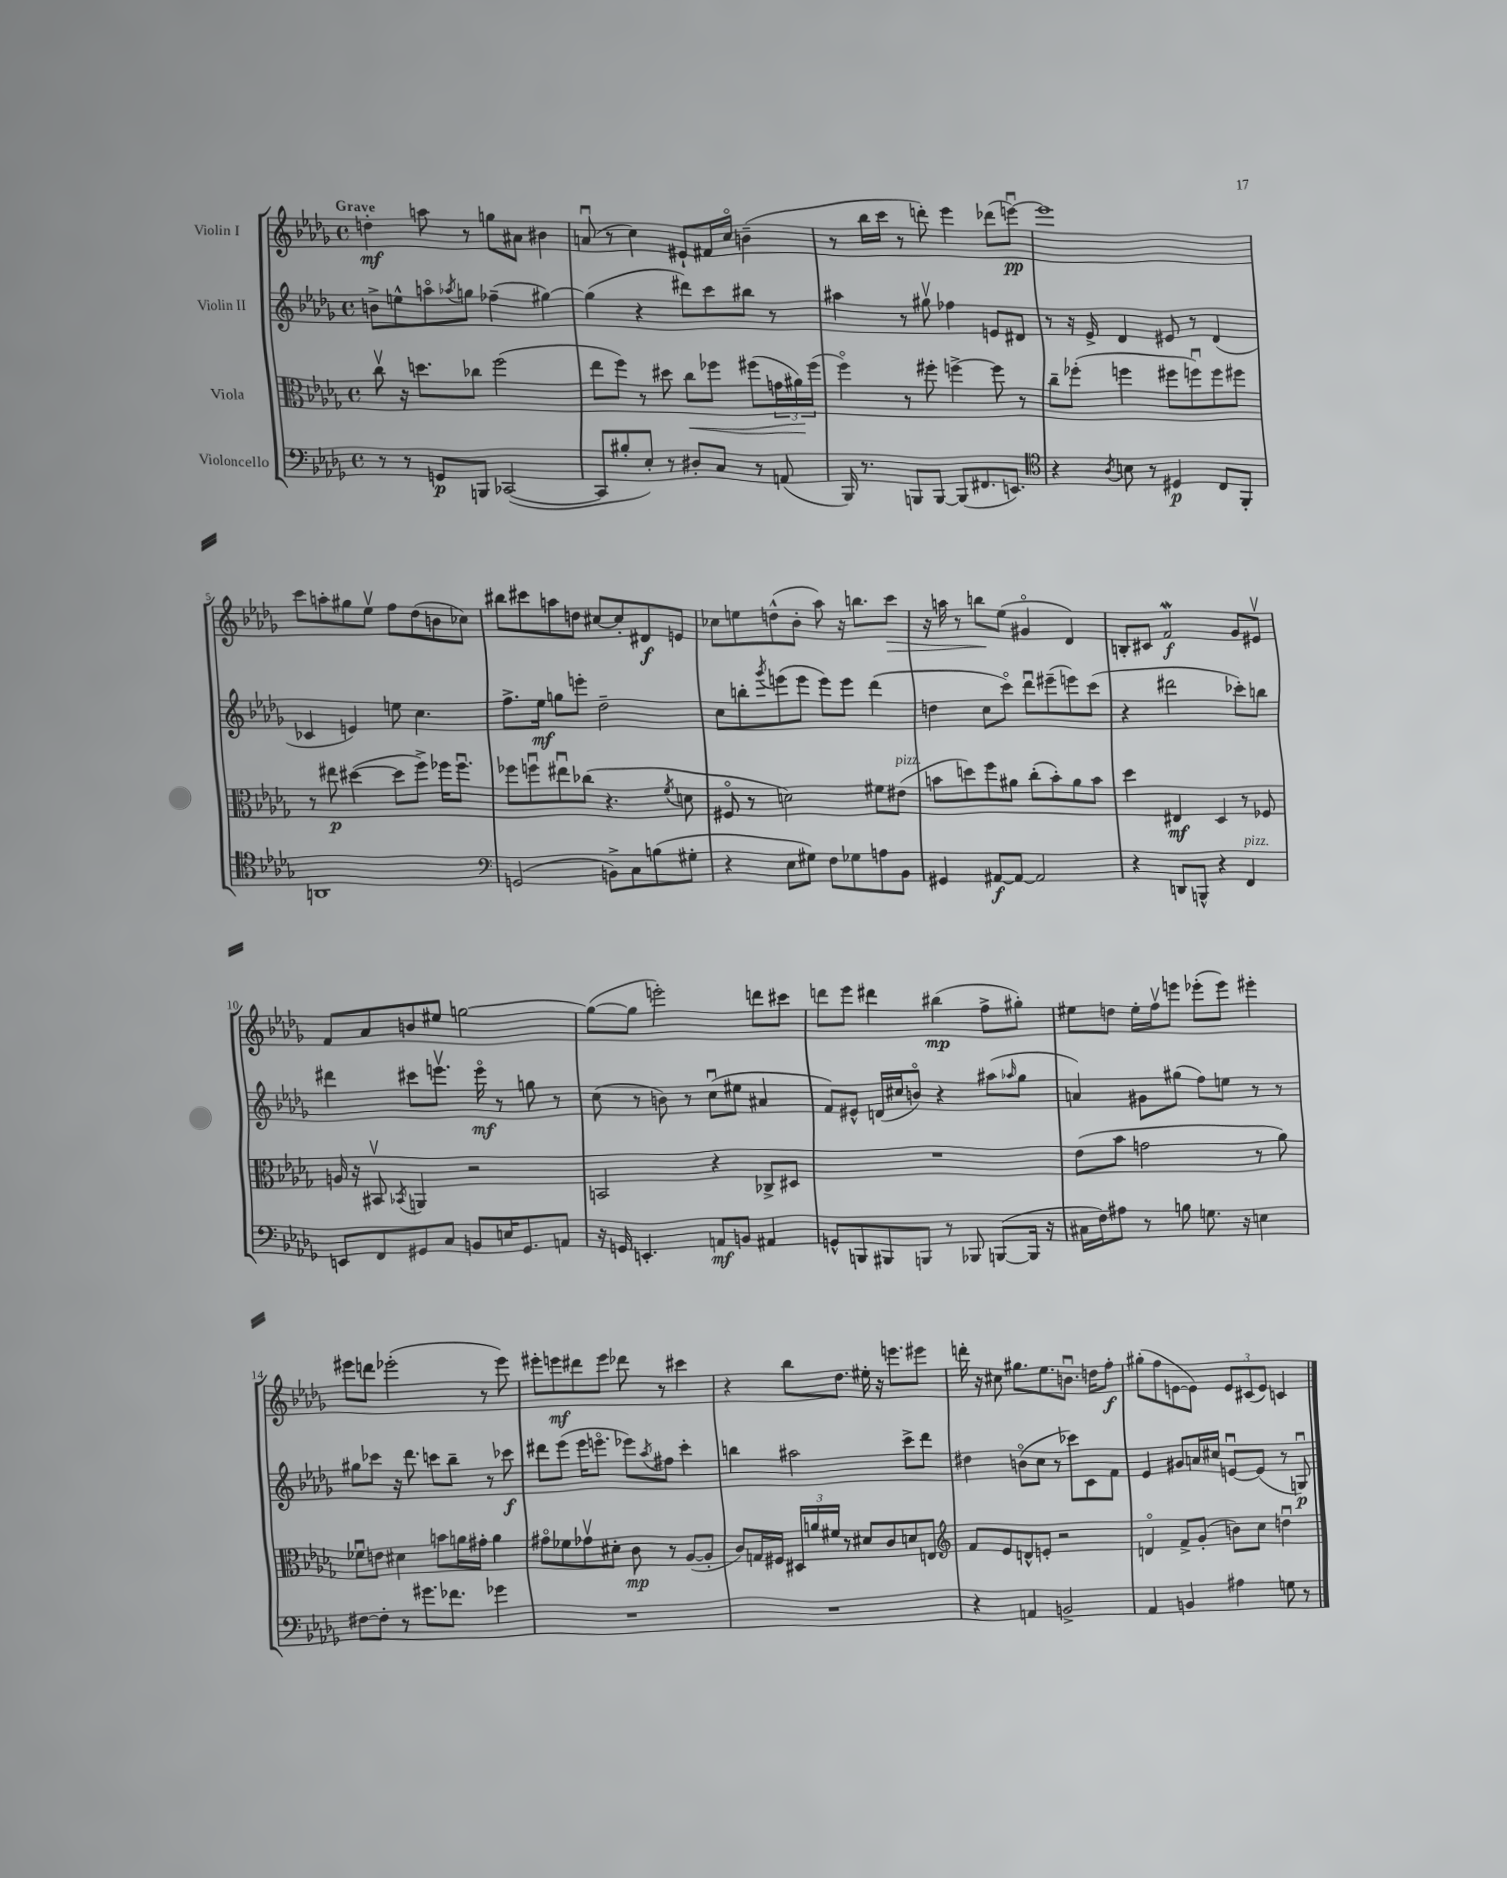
<<
\new StaffGroup <<
\new Staff = "s0" \with { instrumentName = "Violin I" } {
    \clef treble \key des \major \defaultTimeSignature \time 4/4 \tempo "Grave"
    d''4-.\mf a''8 r8 g''8 ais'8 bis'4 |
    a'8\downbow( r8 c''4) eis'8-! fis'16 c''16\flageolet b'4--( |
    r8 bes''16 c'''16 r8 d'''8-.) ees'''4 des'''8( e'''8~\downbow\pp) |
    e'''1 |
    c'''8 a''8-. gis''8 ees''8\upbow f''8 des''8( b'8 ces''8) |
    bis''8 cis'''8 a''8 d''8 cis''8~ cis''8-. dis'8\f e'8 |
    ces''8 e''8 d''8-^( bes'8-. aes''8) r16 b''8. c'''8\> |
    r16 a''16 r8 b''8\! ees''8( gis'4\flageolet des'4) |
    b8-. cis'8 f'2\mordent\f ges'8 eis'8\upbow |
    f'8 aes'8 b'8 eis''8 g''2~ |
    g''8~( g''8 e'''2-.) d'''8 cis'''8 |
    d'''8 ees'''8 dis'''4 bis''4\mp( f''8-> gis''8-.) |
    eis''8 d''8 eis''16-. f''16\upbow e'''8 ees'''8-.( ees'''8) eis'''4-. |
    eis'''8 d'''8 ees'''2-.( r8 ees'''8) |
    eis'''8-. e'''8\mf dis'''8 e'''8 des'''8 r8 cis'''4 |
    r4 bes''8 des''8. eis''16-. r16 e'''8. eis'''8 |
    d'''16-. r16 cis''8 gis''8. ees''8. b'8.\downbow d''16 f''8-.\f |
    gis''8-.( f''8 e'8~ e'8) \tuplet 3/2 { e'8 cis'8( e'8) } c'4 \bar "|." |
}
\new Staff = "s1" \with { instrumentName = "Violin II" } {
    \clef treble \key des \major \defaultTimeSignature \time 4/4
    b'8-> e''8-^ a''8\flageolet \acciaccatura { aes''8 } g''8 fes''4--( gis''4~) |
    gis''4( r4 dis'''8) c'''8 bis''8 r8 |
    ais''4 r8 gis''8\upbow fes''4 e'8 dis'8 |
    r8 r16 ees'16-> des'4 eis'8 r8 des'4( |
    ces'4 e'4) e''8 c''4. |
    f''8.-> ees''16\mf g''8 e'''8-. des''2-- |
    c''8 b''8-. \acciaccatura { ges'''8 } e'''8( e'''8 e'''8) e'''8 des'''4( |
    d''4 c''8 c'''8\flageolet) des'''8\downbow eis'''8--( e'''8) c'''8( |
    r4 dis'''2 ces'''8-.) b''8 |
    dis'''4 cis'''8 e'''8.\upbow e'''16\flageolet\mf r8 g''8 r8 |
    c''8( r8 b'8) r8 c''8\downbow( eis''8 ais'4 |
    f'8) eis'8-^ d'16( cis''16 b'8\flageolet) r4 ais''8( \grace { aes''16 } ges''8 |
    a'4) gis'8 gis''8( f''8) e''8 r8 r8 |
    gis''8 ces'''8 r16 des'''8. c'''8 bes''8-- r8 ces'''8\f |
    dis'''8 ees'''8( ees'''16 e'''8.\flageolet ees'''8) \acciaccatura { aes''8 } fis''8 c'''4-. |
    b''4 ais''2 c'''8-> des'''8 |
    dis''4 b'8\flageolet( c''8 r8 ces'''8) c'8 f'8 |
    ees'4 gis'8 a'16 cis''16 e'8~\downbow e'8( r8 g8\downbow\p) \bar "|." |
}
\new Staff = "s2" \with { instrumentName = "Viola" } {
    \clef alto \key des \major \defaultTimeSignature \time 4/4
    c''8\upbow r16 d''8. ces''8 f''2( |
    ees''8 f''8) r8 dis''8 c''8\< fes''8 fis''8( \tuplet 3/2 { g'16 ais'16\!) fis''16( } |
    f''4\flageolet) r8 fis''8-. f''4~-> f''8 r8 |
    c''8-- fes''8-.( f''4 fis''8 f''8\downbow) f''8 fis''8 |
    r8 eis''8\p dis''4~( dis''8 f''8->) fes''16 fes''8.\downbow |
    fes''8 f''8\downbow eis''8\downbow ces''8( r4. \acciaccatura { f'8 } d'8 |
    fis8\flageolet r8 d'2) fis'8 eis'8^\markup { \italic "pizz." }( |
    b'8 d''8) f''8 ais'8 c''8-.( b'8-.) ais'8 b'8 |
    des''4 eis4\mf des4 r8 fes8 |
    a16 r16 bis,8\upbow \acciaccatura { bes,8 } a,4 r2 |
    b,2 r4 ces8-> dis8 |
    R1 |
    ees'8( bes'8 g'2 r8 aes'8) |
    fes'8\downbow e'8 dis'4 b'8 a'16 gis'16-. a'4 |
    gis'8\flageolet fes'8 ges'8\upbow dis'8-. c'8\mp r8 aes8~( aes8-. |
    c'8) g16 fis16 \tuplet 3/2 { dis16 a'16 fis'16 } r8 dis'8 c'8 d'8 e8 |
    \clef treble f'8 ees'8 d'8-^ e'8-. r2 |
    d'4\flageolet f'8-> ges'8-.( b'8) c''8 d''4\downbow \bar "|." |
}
\new Staff = "s3" \with { instrumentName = "Violoncello" } {
    \clef bass \key des \major \defaultTimeSignature \time 4/4
    r8 r8 g,8\p b,,8 ces,2~( |
    ces,8 bis8-. ees8-.) r8 dis8-. c8 r8 a,8( |
    bes,,16) r8. b,,8 b,,8~ b,,8( fis,8. e,8.) |
    \clef tenor r4 \acciaccatura { aes8 } b8 r8 dis4\p c8 f,8-. |
    a,1 |
    \clef bass g,2( b,8->) c8 b8( gis8-. |
    r4 ees8 gis8) f8 ges8 a8 bes,8 |
    gis,4 ais,8~\f ais,8~ ais,2 |
    r4 d,8 b,,8-^ r4 f,4^\markup { \italic "pizz." } |
    e,8 f,8 gis,8 c8 b,8 e16 gis,8. a,8 |
    r16 g,16 e,4.-. a,8\mf b,8 ais,4 |
    g,8-^ b,,8 bis,,8 b,,8 r8 bes,,8 b,,8~( b,,16 r16 |
    cis16 f16) ais8 r8 b8 g8. r16 e4 |
    fis8~ fis8-. r8 gis'8. fes'8. ges'4 |
    R1 |
    R1 |
    r4 a,4 b,2-> |
    aes,4 b,4 ais4 g8 r8 \bar "|." |
}
>>
>>
